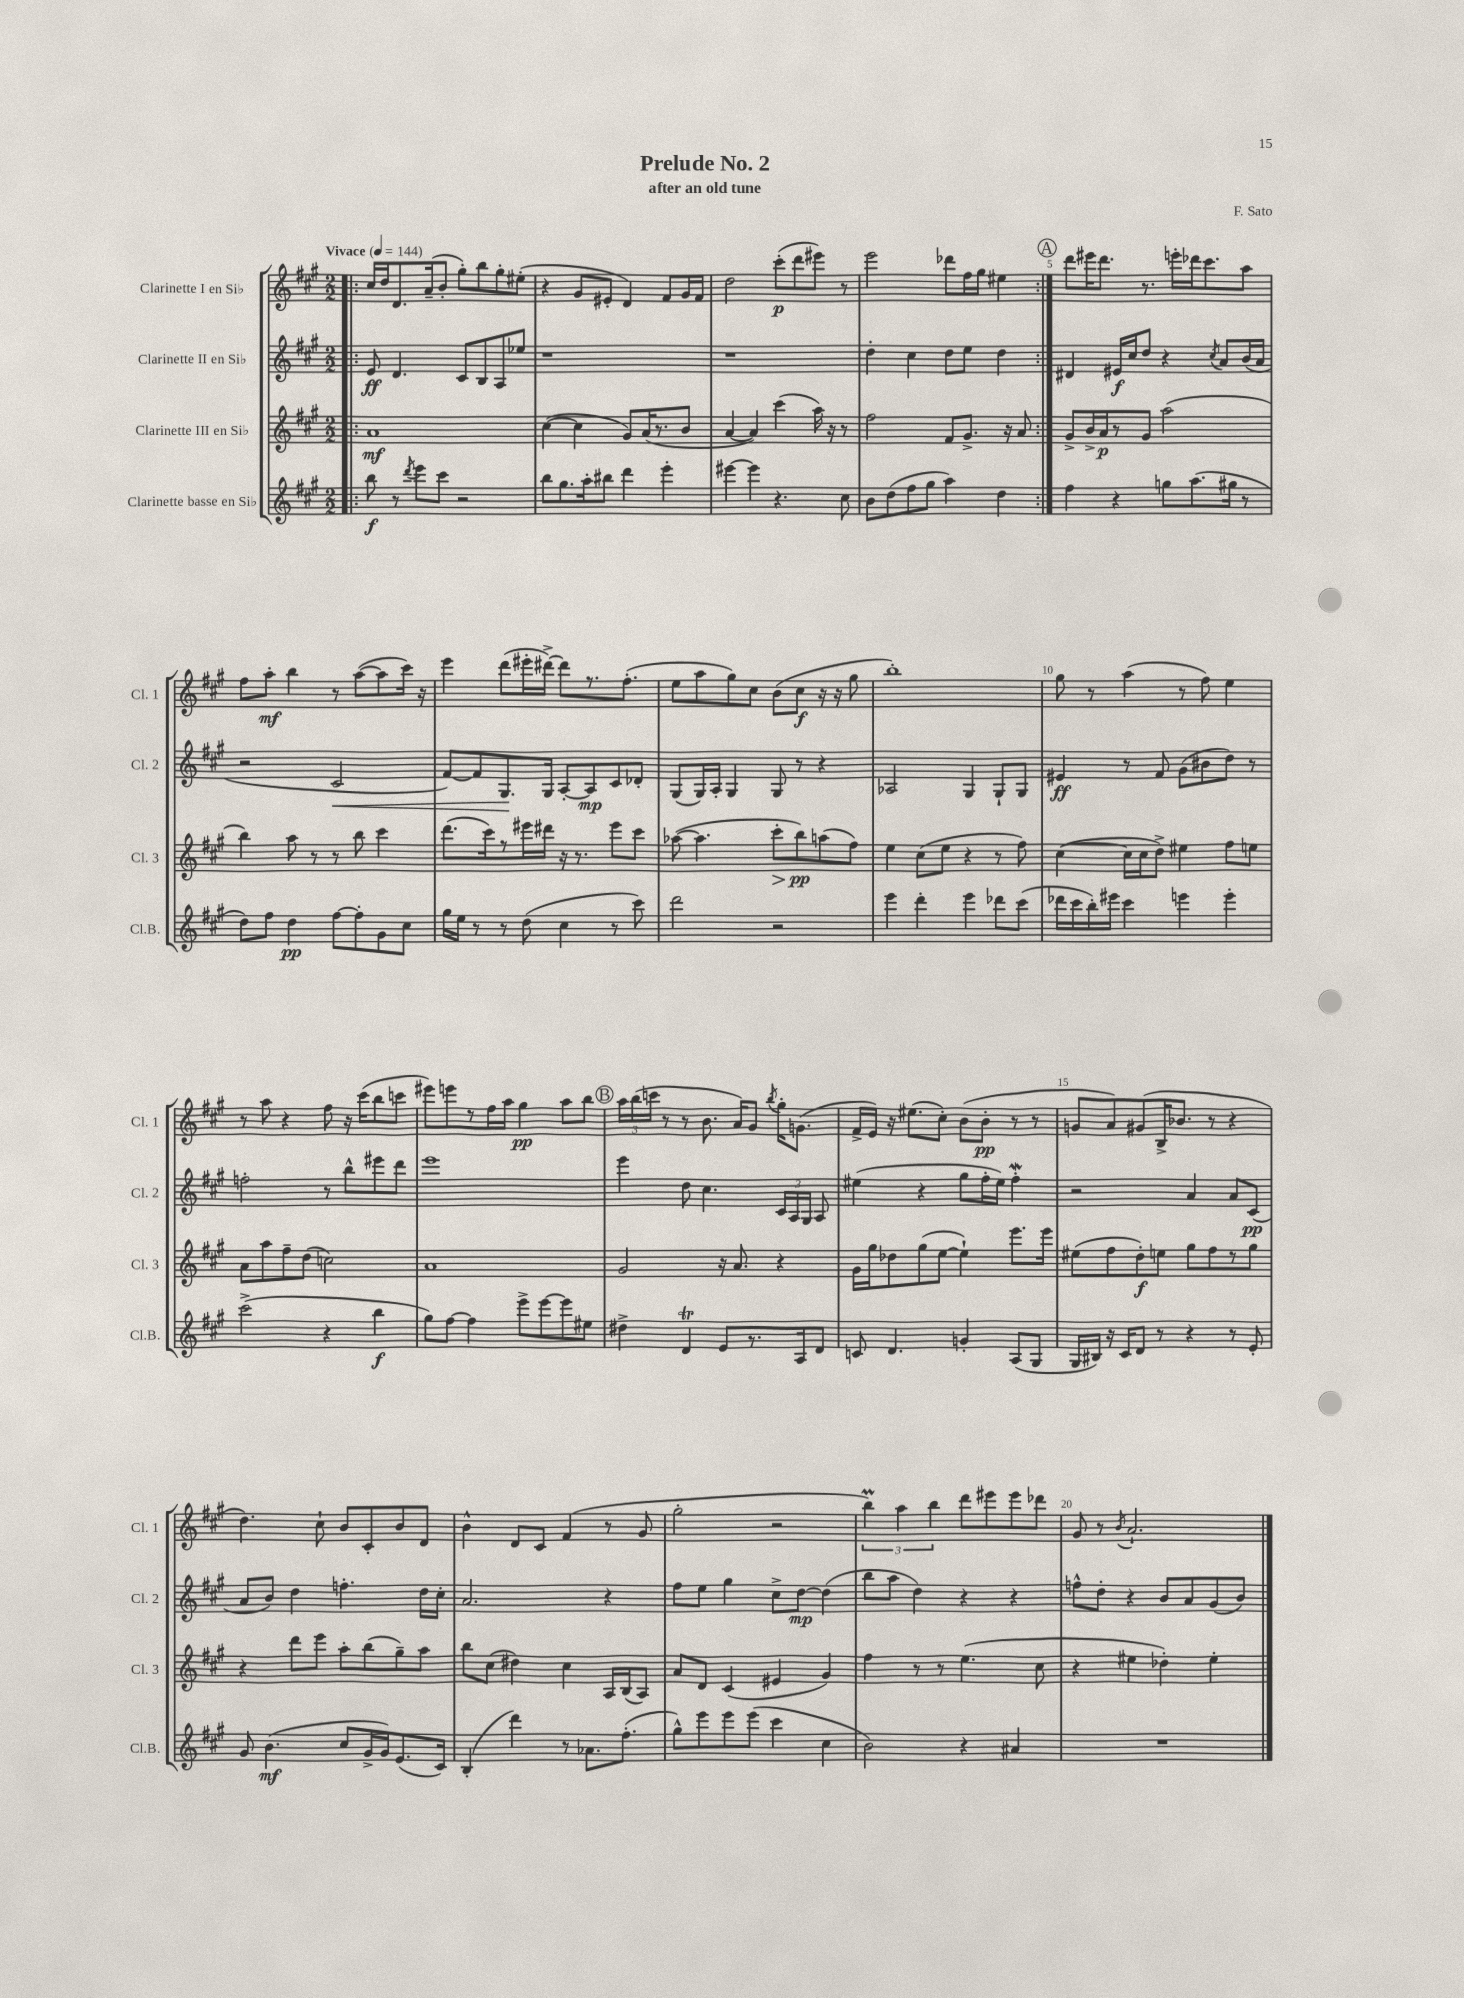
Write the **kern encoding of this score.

**kern	**kern	**kern	**kern
*staff4	*staff3	*staff2	*staff1
*clefG2	*clefG2	*clefG2	*clefG2
*k[f#c#g#]	*k[f#c#g#]	*k[f#c#g#]	*k[f#c#g#]
*M2/2	*M2/2	*M2/2	*M2/2
*MM144	*MM144	*MM144	*MM144
=!|:	=!|:	=!|:	=!|:
8bb	1a	8e	16cc#
.	.	.	16dd
8r	.	4.d	8.d
8qddd	.	.	.
8eee	.	.	.
.	.	.	(16a~
8ccc#	.	.	8b'
2r	.	8c#	8gg#')
.	.	8B	8bb
.	.	8A	8gg#'
.	.	8ee-	(8ee#'
=	=	=	=
8bb	([4cc#	1r	4r
8.gg#	.	.	.
.	4cc#]	.	8g#
16aa'	.	.	.
8bb#	.	.	8e#'
4ddd	8g#)	.	4d)
.	(16a	.	.
.	8.r	.	.
4eee'	.	.	8f#
.	8b	.	16g#
.	.	.	16f#
=	=	=	=
[4eee#	[4a	1r	2dd
4eee#]	4a])	.	.
4.r	(4ccc#	.	(8ccc#'
.	.	.	8ddd
.	16aa)	.	8eee#)
.	16r	.	.
8cc#	8r	.	8r
=	=	=	=
8b	2ff#	4dd'	2eee
(8dd	.	.	.
8ff#	.	4cc#	.
8gg#	.	.	.
4aa)	8f#	8dd	8ddd-
.	8.g#^	8ee	16ff#
.	.	.	16gg#
4dd	.	4dd	4ee#
.	16r	.	.
.	8a	.	.
=:|!	=:|!	=:|!	=:|!
4ff#	8g#^	4d#	8ddd
.	16b^	.	16eee#
.	16a	.	8.ddd
4r	8r	16e#	.
.	.	16cc#	.
.	8g#	8dd	8.r
8gg	(2aa	4r	.
.	.	.	16eee'
(8.aa	.	.	16ddd-
.	.	.	8.ccc#
.	.	8qcc#	.
.	.	8a	.
16gg#	.	.	.
8r	.	(16b	8aa
.	.	16a	.
=	=	=	=
8dd)	4bb)	2r	8ff#
8ff#	.	.	8aa'
4dd	8aa	.	4bb
.	8r	.	.
[8ff#	8r	2c#	8r
8ff#']	8bb	.	([8aa
8g#	4ccc#	.	8aa]
8cc#	.	.	16ccc#)
.	.	.	16r
=	=	=	=
16gg#	(8.ddd	[8f#)	4eee
16ee	.	.	.
8r	.	8f#]	.
.	16ccc#)	.	.
8r	8r	8.G#	(8ddd
(8dd	16eee#	.	16eee#'
.	16ddd#	16G#	[16ddd#^)
4cc#	16r	[8A'	8ddd#]
.	8.r	.	.
.	.	8A]	8.r
8r	8eee#	8c#	.
.	.	.	(8.ff#'
8ccc#)	8ccc#	8d-'	.
=	=	=	=
2ddd	([8aa-	(8G#	8ee
.	4.aa-]	16G#)	8aa
.	.	16A'	.
.	.	4G#	8gg#)
.	.	.	8cc#
2r	8ccc#'	8G#	(8b
.	8bb)	8r	8cc#
.	(8aa	4r	16r
.	.	.	16r
.	8ff#)	.	8gg#
=	=	=	=
4eee	4ee	2A-	1bb')
4ddd'	(8cc#	.	.
.	8ee	.	.
4eee	4r	4G#	.
8ddd-	8r	8G#`	.
(8ccc#	8ff#)	8G#	.
=	=	=	=
16ddd-	([4cc#	4e#	8gg#
16ccc#	.	.	.
16bb')	.	.	8r
16eee#	.	.	.
4ccc#	16cc#]	8r	(4aa
.	16cc#	.	.
.	8dd^)	8f#	.
4eee	4ee#	(8g#	8r
.	.	8b#	8ff#)
4eee'	8ff#	8dd)	4ee
.	8ee	8r	.
=	=	=	=
(2ccc#^	8a	2ff'	8r
.	8aa	.	8aa
.	8ff#~	.	4r
.	(8dd	.	.
4r	2cc)	8r	8ff#
.	.	8bb^^	16r
.	.	.	(16ccc#
4bb	.	8eee#	8bb
.	.	8ddd	8ccc
=	=	=	=
8gg#)	1a	1eee	8eee#)
[8ff#	.	.	8eee
4ff#]	.	.	8r
.	.	.	16ff#
.	.	.	16aa
8eee^	.	.	4gg#
[8eee	.	.	.
8eee]	.	.	8aa
8ee#	.	.	8bb
=	=	=	=
4dd#^	2g#	4eee	24aa
.	.	.	(24bb
.	.	.	24ccc
.	.	.	8r
4d	.	8dd	8r
.	.	4.cc#	8.b
8e	16r	.	.
.	8.a	.	16a)
8.r	.	.	8g#
.	.	.	8qbb
.	4r	24c#	16gg#'
.	.	24A	.
16A	.	.	(8.g
.	.	24G#	.
8d	.	8A	.
=	=	=	=
8c	16g#	(4ee#	16f#^
.	16gg#	.	16e)
4.d	8dd-	.	16r
.	.	.	(8.ee#
.	(8gg#	4r	.
.	[8ee	.	8cc#')
4g'	4ee`])	8gg#	(8b
.	.	16ff#'	8b'
.	.	16ee#)	.
(8A	8.eee	4ff#'	8r
8G#	.	.	8r
.	16eee	.	.
=	=	=	=
16G#	(8ee#	2r	8g
16B#)	.	.	.
16r	8ff#	.	8a)
16c#	.	.	.
8d	8dd')	.	(8g#
8r	8ee	.	16B^
.	.	.	8.b-
4r	8gg#	4a	.
.	8ff#	.	8r
8r	8r	8a	4r
8e'	8gg#	(8c#	.
=	=	=	=
8g#	4r	8a	4.dd)
(4.b	.	8b)	.
.	8ddd	4dd	.
.	8eee	.	8cc#`
8cc#	8aa'	4.ff'	8b
16g#^	(8bb	.	8c#'
16g#)	.	.	.
(8.e	8gg#~)	.	8b
.	8aa	16dd	8d
16c#)	.	16cc#'	.
=	=	=	=
(4B'	8bb	2.a	4b^^
.	(8cc#	.	.
4ddd)	4dd#)	.	8d
.	.	.	8c#
8r	4cc#	.	(4f#
8.a-	.	.	.
.	16A	4r	8r
(8.ff#'	(16B	.	.
.	8A)	.	8g#
=	=	=	=
8gg#^^)	8a	8ff#	2gg#'
8eee	8d	8ee	.
8eee	(4c#	4gg#	.
(8eee	.	.	.
4ccc#	4e#	8cc#^	2r
.	.	[8dd	.
4cc#	4g#)	(4dd]	.
=	=	=	=
2b)	4ff#	8bb	6bb)
.	.	8aa	.
.	.	.	6aa
.	8r	4dd)	.
.	.	.	6bb
.	8r	.	.
4r	(4.ee	4r	8ddd
.	.	.	8eee#
4a#	.	4r	8eee#
.	8cc#	.	8ddd-
=	=	=	=
1r	4r	8ff^^	8g#
.	.	8dd'	8r
.	.	.	8qb
.	4ee#	4r	2.a`
.	4dd-')	8b	.
.	.	8a	.
.	4ee#'	(8g#	.
.	.	8b)	.
==	==	==	==
*-	*-	*-	*-
